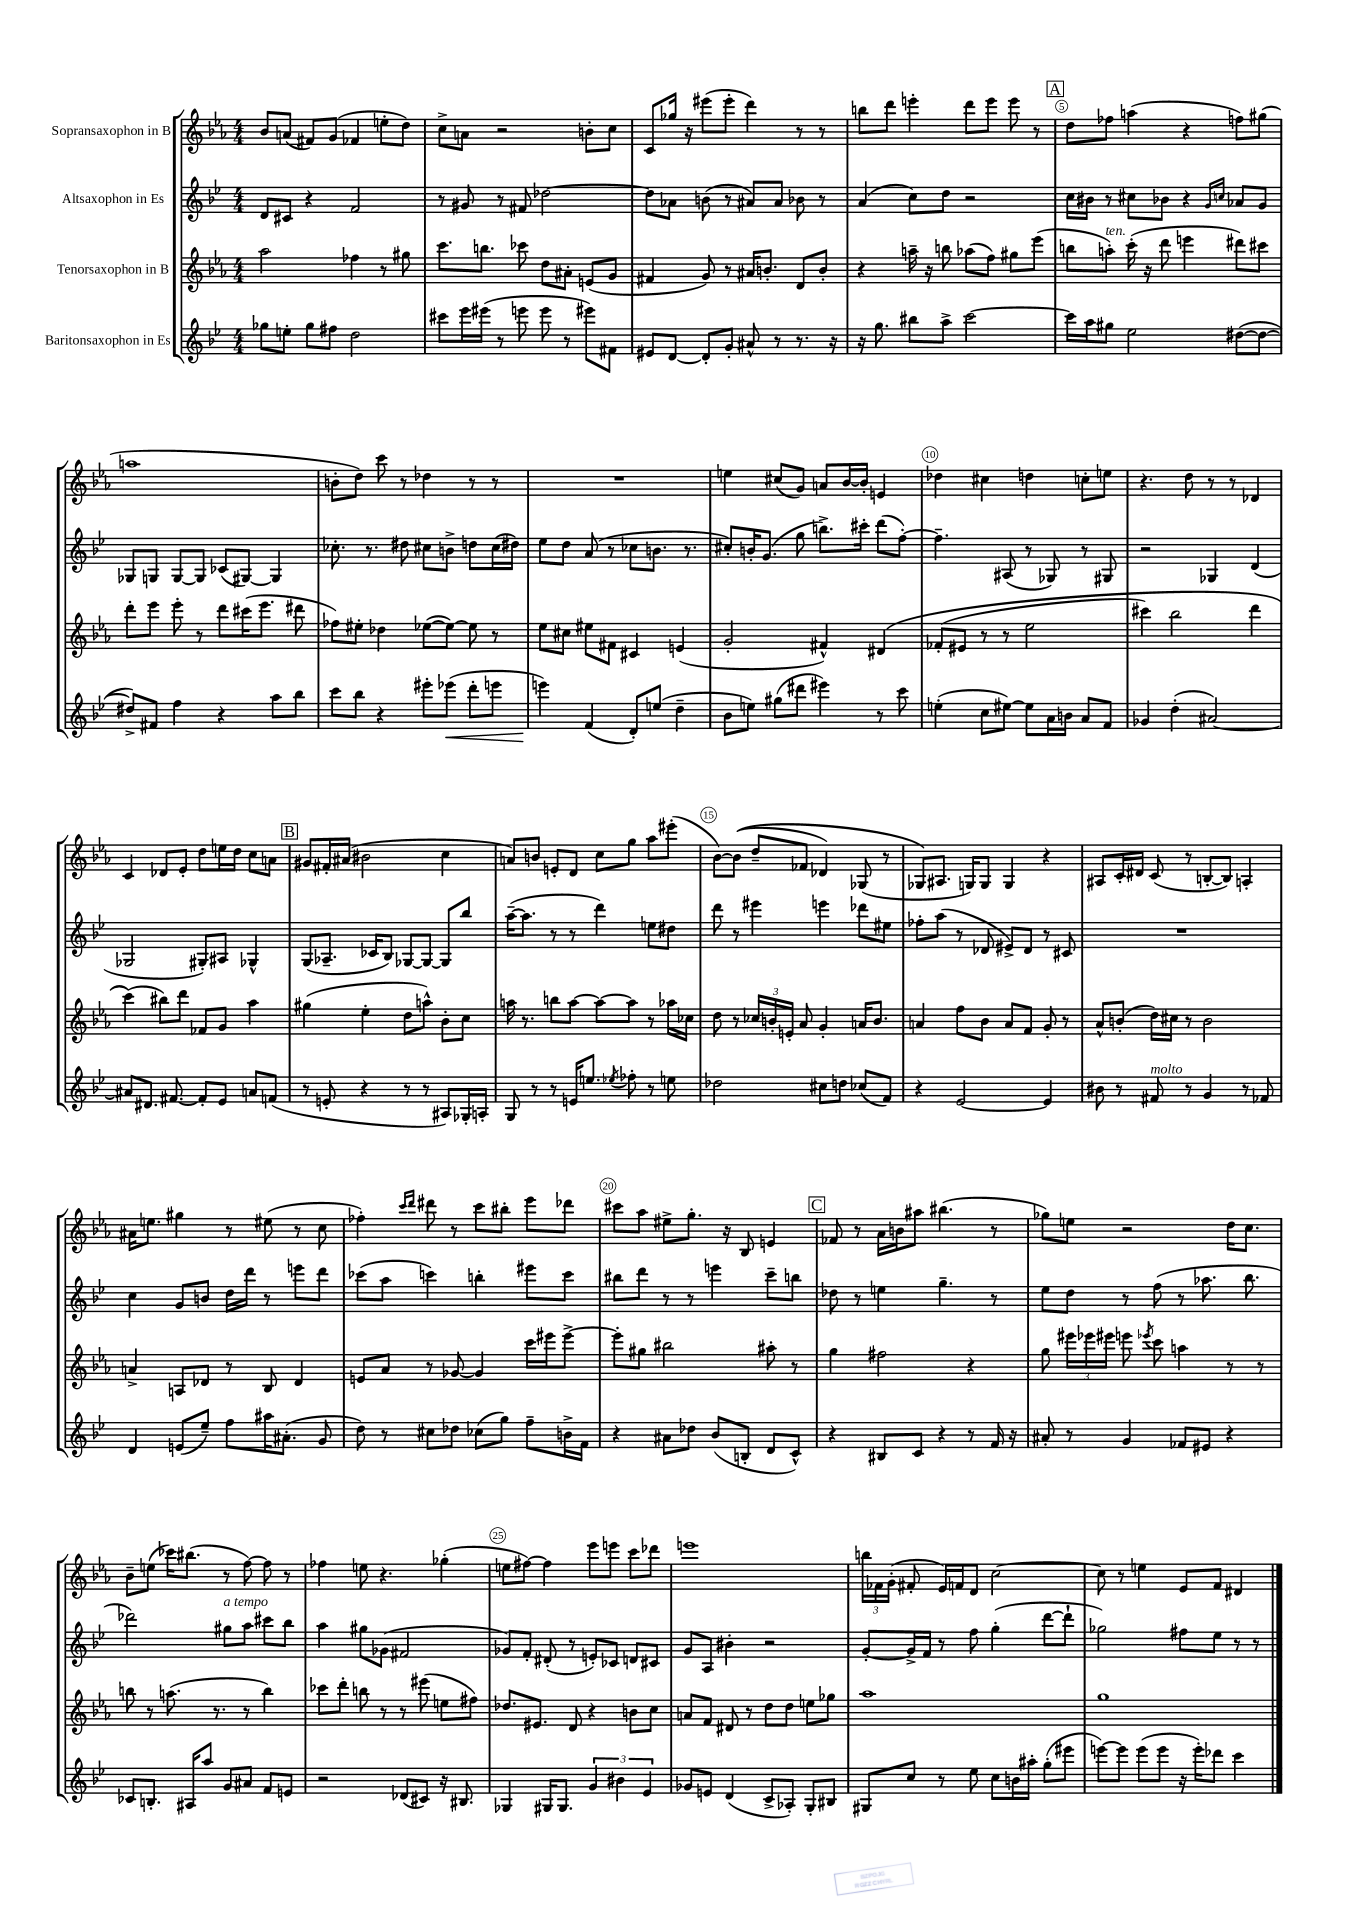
<<
\new StaffGroup <<
\new Staff = "s0" \with { instrumentName = "Sopransaxophon in B" } {
    \clef treble \key ees \major \numericTimeSignature \time 4/4
    \autoBeamOff bes'8[ a'8]( fis'8[) g'8]( fes'4 e''8[-. d''8]) |
    c''8[-> a'8] r2 b'8[-. c''8] |
    c'8[ ges''16] r16 eis'''8[( eis'''8]-. d'''4) r8 r8 |
    b''8[ d'''8] e'''4-. d'''8[ e'''8] e'''8 r8 |
    \mark \markup { \box "A" } d''8[ fes''8] a''4( r4 f''8[) gis''8]( |
    a''1 |
    b'8[-. d''8]) c'''8 r8 des''4 r8 r8 |
    R1 |
    e''4 cis''8[( g'8]) a'8[ bes'16~ bes'16]-. e'4 |
    des''4 cis''4 d''4 c''8[-. e''8] |
    r4. d''8 r8 r8 des'4 |
    c'4 des'8[ ees'8]-. d''8[ e''16 d''16] c''8[ a'8] |
    \mark \markup { \box "B" } gis'8[ fis'16-. ais'16]( bis'2 c''4 |
    a'8[) b'8] e'8[-. d'8] c''8[ g''8] aes''8[ eis'''8]-.( |
    bes'8[~) bes'8](\( d''8[-- fes'8] des'4) ges8( r8 |
    ges8[\) ais8.] g16[) g8] g4 r4 |
    ais8[ c'16-. dis'16] c'8( r8 b8[~-. b8]) a4-. |
    ais'16[ e''8.] gis''4 r8 eis''8( r8 c''8 |
    fes''4-.) \grace { c'''16[ d'''16] } dis'''8 r8 c'''8[ bis''8]-. ees'''8[ des'''8] |
    cis'''8[ aes''8] eis''8[-> g''8.]-. r16 bes8 e'4 |
    \mark \markup { \box "C" } fes'8 r8 aes'16[ b'16 ais''8] bis''4.( r8 |
    ges''8[) e''8] r2 d''16[ c''8.] |
    bes'8[-- e''8]( ces'''16[) bis''8.]( r8 f''8~) f''8 r8 |
    fes''4 e''8 r4. ges''4-.( |
    e''8[ fis''8]~) fis''4 ees'''8[ e'''8] c'''8[ des'''8] |
    e'''1 |
    \tuplet 3/2 { b''16[ fes'16 g'16]-.( } fis'8-. ees'16[) f'16 d'8] c''2~ |
    c''8 r8 e''4 ees'8[ f'8] dis'4 \bar "|." |
}
\new Staff = "s1" \with { instrumentName = "Altsaxophon in Es" } {
    \clef treble \key bes \major \numericTimeSignature \time 4/4
    \autoBeamOff d'8[ cis'8] r4 f'2 |
    r8 gis'8 r8 fis'8 des''2~ |
    des''8[ aes'8] b'8( r8 ais'8[) ais'8] bes'8 r8 |
    a'4( c''8[) d''8] r2 |
    \mark \markup { \box "A" } c''16[ bis'16] r8 cis''8[ bes'8] r4 \grace { g'16[ c''16] } aes'8[ g'8] |
    ges8[ g8] g8[~ g8] ces'8[( gis8]~) gis4 |
    ces''8.-. r8. dis''8 cis''8[ b'8]-> d''8[ cis''16( dis''16]) |
    ees''8[ d''8] a'8( r8 ces''8[ b'8.] r8. |
    cis''8[-.) b'16-. g'8.]( g''8 b''8.[->) cis'''16]-. d'''8[( f''8]~-.) |
    f''4.-- ais8( r8 ges8) r8 gis8 |
    r2 ges4 d'4( |
    ges2 gis8[-.) ais8] ges4-^ |
    \mark \markup { \box "B" } g8[( aes8.]-- ces'16[ bes8]) ges8[~ ges8]~ ges8[ bes''8] |
    a''16[~--( a''8.] r8 r8 d'''4) e''8[ dis''8] |
    d'''8 r8 eis'''4 e'''4 des'''8[ eis''8] |
    fes''8[-. a''8]( r8 des'8 eis'8[->) des'8] r8 cis'8 |
    R1 |
    c''4 g'8[ b'8] d''16[ d'''16] r8 e'''8[ d'''8] |
    ces'''8[( a''8] c'''4) b''4-. eis'''8[ c'''8] |
    bis''8[ d'''8] r8 r8 e'''4 c'''8[-- b''8] |
    \mark \markup { \box "C" } des''8 r8 e''4 g''4.-- r8 |
    ees''8[ d''8] r8 f''8( r8 aes''8. bes''8. |
    des'''2) gis''8[^\markup { \italic "a tempo" } a''8] cis'''8[ bes''8] |
    a''4 gis''8[ ges'8]( fis'2 |
    ges'8[) f'8]-. dis'8-.( r8 e'8[-.) ces'8] d'8[ cis'8] |
    g'8[ a8] bis'4-. r2 |
    g'8[~-. g'16-> f'16] r8 f''8 g''4-.( d'''8[~ d'''8]-! |
    ges''2) fis''8[ ees''8] r8 r8 \bar "|." |
}
\new Staff = "s2" \with { instrumentName = "Tenorsaxophon in B" } {
    \clef treble \key ees \major \numericTimeSignature \time 4/4
    \autoBeamOff aes''2 fes''4 r8 gis''8 |
    c'''8.[ b''8.] ces'''8 d''8[ ais'8]-. e'8[( g'8] |
    fis'4 g'8) r8 ais'16[ b'8.]-. d'8[ b'8]-. |
    r4 a''16-- r16 b''8 aes''8[( f''8]) gis''8[ ees'''8]( |
    \mark \markup { \box "A" } b''8[ a''8]-.^\markup { \italic "ten." }) c'''16-.( r16 d'''8 e'''4 dis'''8[) cis'''8] |
    d'''8[-. ees'''8] ees'''8-. r8 d'''8[ cis'''16( ees'''8.] dis'''8 |
    fes''8[) eis''8]-. des''4 ees''8[~( ees''8]~) ees''8 r8 |
    ees''8[ cis''8] eis''8[ fis'8] cis'4 e'4( |
    g'2-. fis'4-^) dis'4\( |
    fes'8[-.( eis'8] r8 r8 ees''2 |
    cis'''4) bes''2 d'''4 |
    c'''4(\) bis''8[) d'''8] fes'8[ g'8] aes''4 |
    \mark \markup { \box "B" } gis''4( ees''4-. d''8[ a''8]-^) bes'8[-. c''8] |
    a''16 r8. b''8[ a''8]~ a''8[~ a''8] r8 aes''16[ ces''16] |
    d''8 r8 \tuplet 3/2 { ces''16[ b'16-. e'16]-. } aes'8 g'4-. a'16[ b'8.] |
    a'4 f''8[ bes'8] a'8[ f'8] g'8-. r8 |
    aes'8[-^ b'8]-.( d''16[) cis''16] r8 b'2 |
    a'4-> a8[ des'8] r8 bes8 des'4 |
    e'8[ aes'8] r8 ges'8~ ges'4 c'''16[ eis'''16 eis'''8]~-> |
    eis'''8[-. gis''8] bis''2 ais''8-. r8 |
    \mark \markup { \box "C" } g''4 fis''2 r4 |
    g''8 \tuplet 3/2 { eis'''16[ ees'''16 eis'''16] } e'''8 \acciaccatura { ees'''8 } c'''8 a''4 r8 r8 |
    b''8 r8 a''8.( r8. r8 b''4) |
    ces'''8[ d'''8]-. b''8 r8 r8 eis'''8( e''8[ fis''8]) |
    des''8.[ eis'8.] d'8 r4 b'8[ c''8] |
    a'8[ f'8] dis'8 r8 d''8[ d''8] e''8[ ges''8] |
    aes''1 |
    g''1 \bar "|." |
}
\new Staff = "s3" \with { instrumentName = "Baritonsaxophon in Es" } {
    \clef treble \key bes \major \numericTimeSignature \time 4/4
    \autoBeamOff ges''8[ e''8]-. ges''8[ fis''8] d''2 |
    cis'''8[ ees'''16 eis'''16]( r8 e'''8 e'''8 r8 eis'''8[) fis'8] |
    eis'8[ d'8]~ d'8[-. g'8]-. ais'8-^ r8 r8. r16 |
    r16 g''8. bis''8[ a''8]-> c'''2~ |
    \mark \markup { \box "A" } c'''16[ a''16 gis''8] ees''2 dis''8[~( dis''8]~ |
    dis''8[->) fis'8] f''4 r4 a''8[ bes''8] |
    c'''8[ bes''8] r4 eis'''8[-. ees'''8]\<( d'''8[-. e'''8] |
    e'''4\!) f'4( d'8[-.) e''8]( d''4-- |
    bes'8[ e''8]) gis''8[( dis'''8] eis'''4) r8 c'''8 |
    e''4-.( c''8[ eis''8]~) eis''8[ a'16 b'16] a'8[ f'8] |
    ges'4 d''4-.( ais'2~) |
    ais'8[ dis'8.] fis'8.~ fis'8[-. ees'8] a'8[ f'8]( |
    \mark \markup { \box "B" } r8 e'8-. r4 r8 r8 ais8[) ges16-. a16]-. |
    g8 r8 r8 e'16[ e''8.] \acciaccatura { ees''8 } fes''8-. r8 e''8 |
    des''2 cis''8[ d''8] ces''8[( f'8]) |
    r4 ees'2~ ees'4 |
    bis'8 r8 fis'8^\markup { \italic "molto" } r8 g'4 r8 fes'8 |
    d'4 e'8[( ees''8]--) f''8[ ais''16 ais'8.]-.( g'8 |
    d''8) r8 cis''8[ des''8] ces''8[( g''8]) f''8[-- b'16-> f'16] |
    r4 ais'8[ des''8] bes'8[( b8]-. d'8[ c'8]-^) |
    \mark \markup { \box "C" } r4 bis8[ c'8] r4 r8 f'16 r16 |
    ais'8-. r8 g'4 fes'8[ eis'8] r4 |
    ces'8[ b8.]-. ais16[ a''8] g'8[ ais'8] f'8[ e'8] |
    r2 des'8[( cis'8]) r16 bis8. |
    ges4 gis16[ gis8.] \tuplet 3/2 { g'4 bis'4 ees'4 } |
    ges'8[ e'8] d'4( c'8[-> aes8]-.) g8[-. bis8] |
    gis8[ c''8] r8 ees''8 c''8[ b'16 ais''16]-. g''8[-.( eis'''8] |
    e'''8[~) e'''8] e'''8[( e'''8] r16 e'''16[-.) des'''8] c'''4 \bar "|." |
}
>>
>>
\layout { \context { \Score \override BarNumber.break-visibility = ##(#f #t #t) barNumberVisibility = #(every-nth-bar-number-visible 5) \override BarNumber.stencil = #(make-stencil-circler 0.1 0.3 ly:text-interface::print) } }
